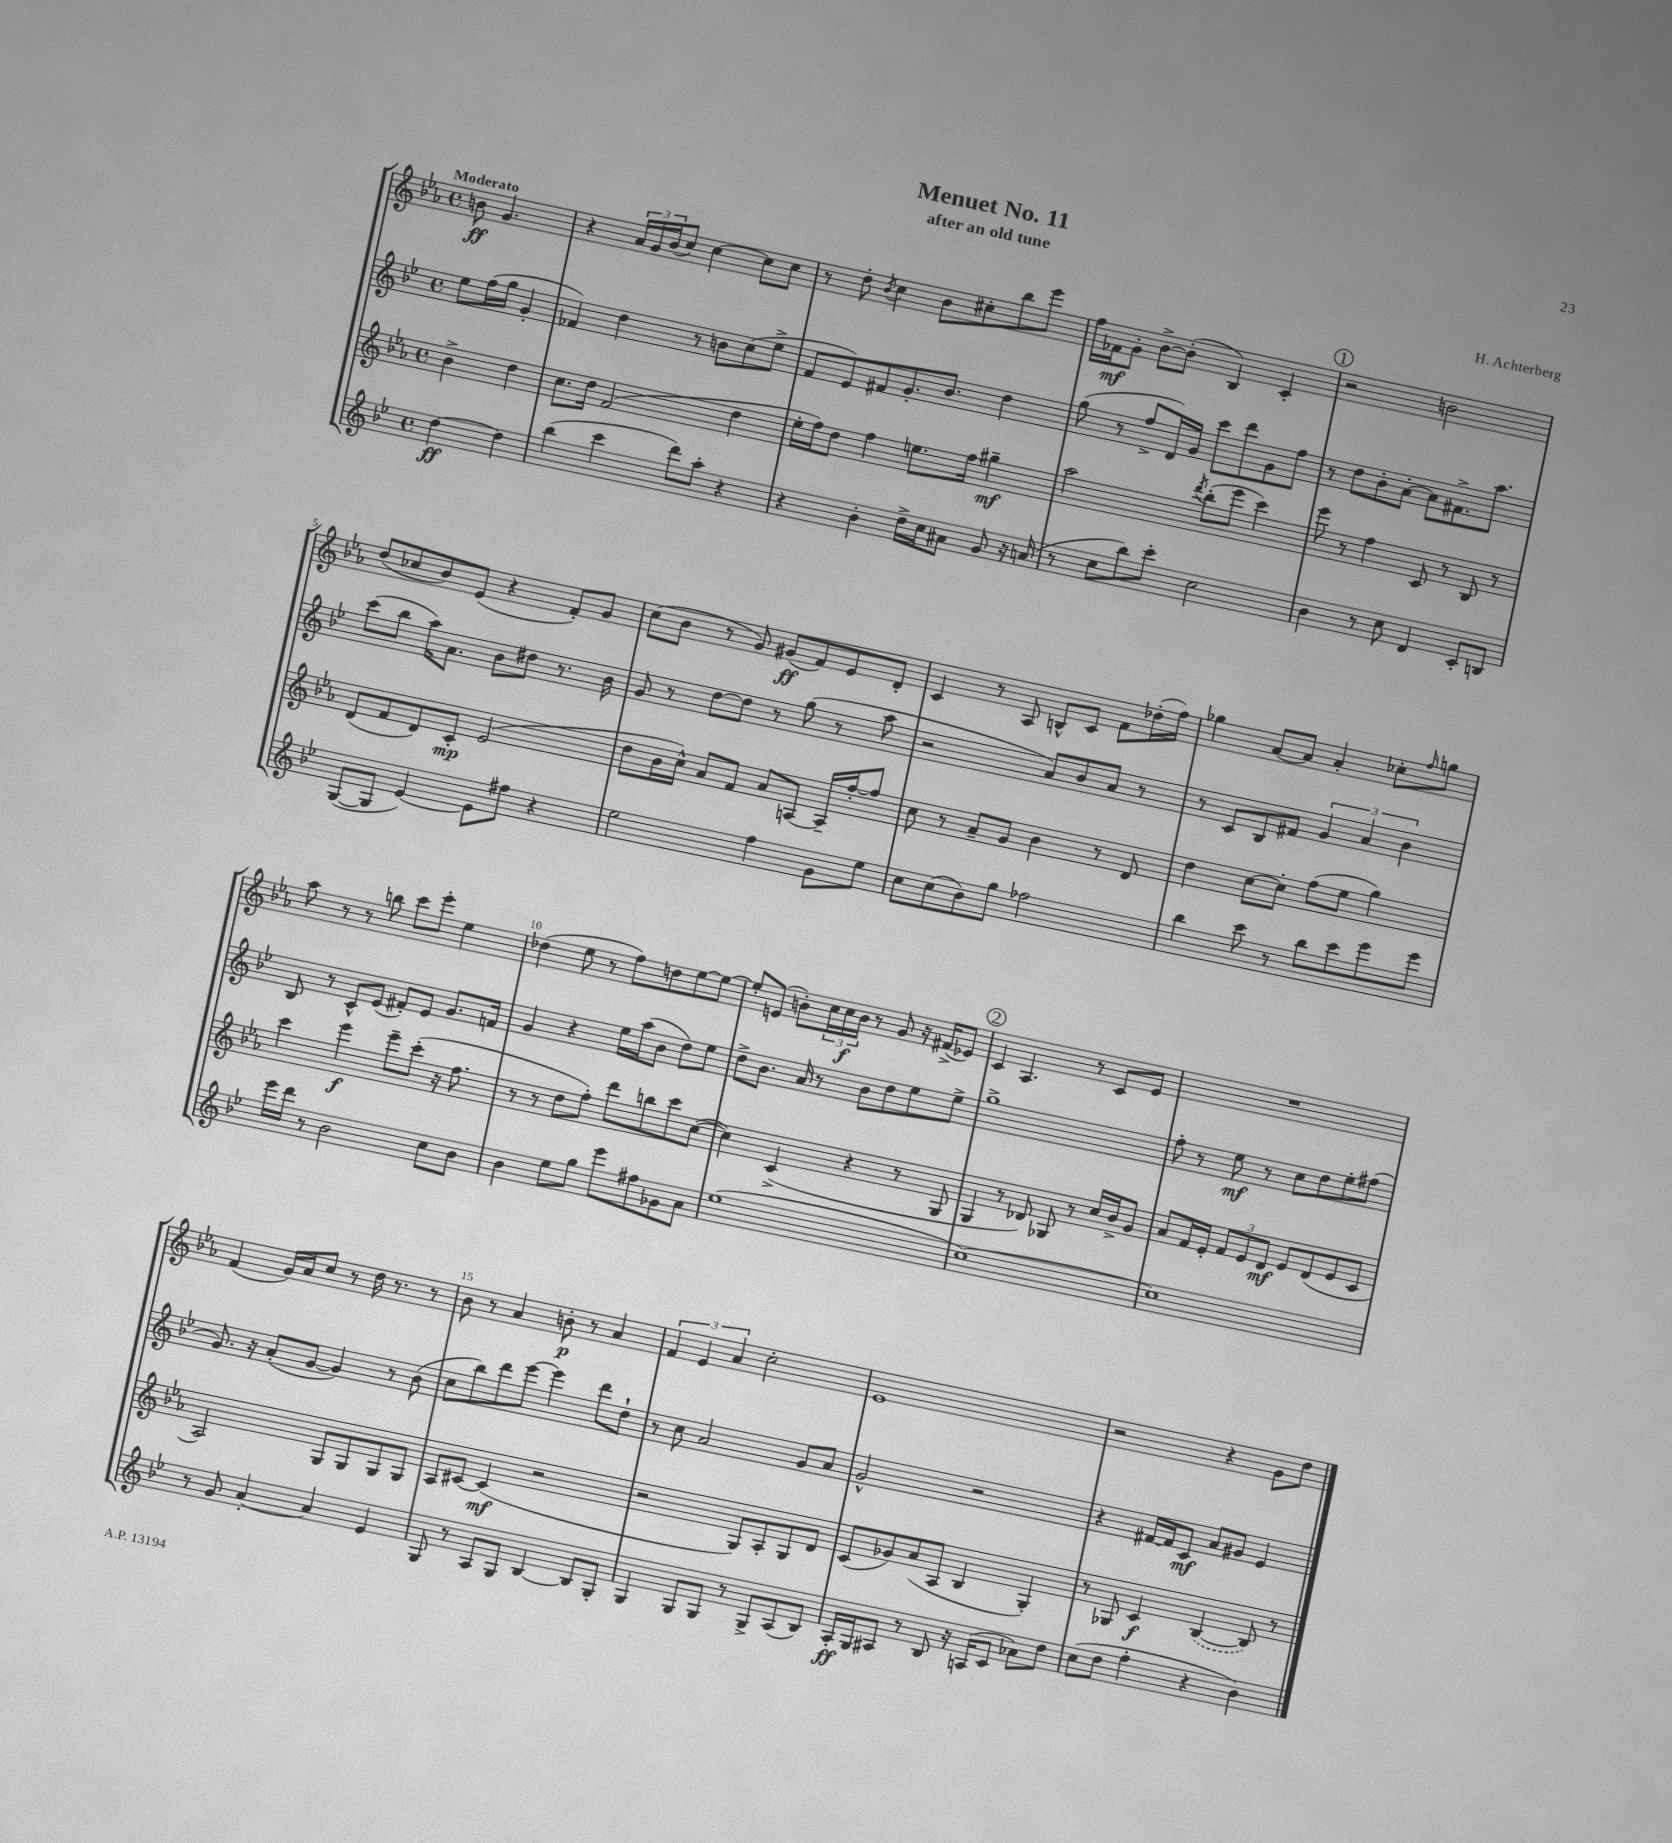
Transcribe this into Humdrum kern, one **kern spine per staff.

**kern	**kern	**kern	**kern
*staff4	*staff3	*staff2	*staff1
*clefG2	*clefG2	*clefG2	*clefG2
*k[b-e-]	*k[b-e-a-]	*k[b-e-]	*k[b-e-a-]
*M4/4	*M4/4	*M4/4	*M4/4
*met(c)	*met(c)	*met(c)	*met(c)
[4dd	4b-^	8ee-	8b
.	.	(16ff	4.g
.	.	16gg	.
4dd]	4dd	4g'	.
=	=	=	=
(4bb-	8.cc	4f-)	4r
.	16dd	.	.
4ccc	(2f	4dd	24a-
.	.	.	24g
.	.	.	(24b-
.	.	.	8cc)
8ddd)	.	8r	[4cc
8aa'	.	8b	.
4r	4dd	(8cc	8cc]
.	.	8ee-^	8cc
=	=	=	=
4r	16ee-'	8f	8r
.	16ff)	.	.
.	8dd	8e-)	8dd'
.	.	.	8qb-
4b-'	4ff	8f#	4cc
.	.	8.g'	.
16dd^	8.ee	.	8b-
16cc	.	8.b-	.
8a#	.	.	8cc#'
.	16ff	.	.
8g	4gg#~	4dd	8bb-
16r	.	.	8eee-
(16a	.	.	.
=	=	=	=
8r	2aa-	(8gg	16ff
.	.	.	16f-
8cc	.	8r	8g'
8bb-)	.	8ff^	[8b-^
8ccc'	.	16d)	(8b-']
.	.	16g	.
.	8qddd	.	.
2cc	(8bb-'	8ccc	4B-)
.	8eee-	8ddd	.
.	4ccc)	8g	4c'
.	.	8ff	.
=	=	=	=
4b-	8eee-	8r	2r
.	8r	8dd	.
8r	4ff	8b-'	.
8cc	.	[8a'	.
4d	8c	8a]	2b
.	8r	8.f#^	.
8c'	8B-	.	.
.	.	8.aa	.
8B	8r	.	.
=	=	=	=
([8G	(8d	(8ccc	(8dd
8G]	8f	8bb-	8cc-
[4e-)	8d)	16aa)	8b-)
.	.	8.a	.
.	8c'	.	(8e-
8e-]	(2e-	8b-	4r
8ff#	.	8dd#	.
4r	.	8.r	8f')
.	.	.	8g
.	.	16b-	.
=	=	=	=
2ee-	8dd	8g	(8cc
.	16b-	8r	8b-
.	16cc^^)	.	.
.	8a-	[8dd	8r
.	8f	8dd]	8g)
4ff	8a-	8r	(8g#
.	[8A	(8gg	8f)
8g	16A~]	8r	8e-
.	[16ff'	.	.
8ee-	8ff]	8aa	8d'
=	=	=	=
8cc	8cc	2r	4c
(8cc	8r	.	.
8b-)	8a-~	.	8r
8gg	8g	.	8A-
2ff-	4b-	8a)	8B^^
.	.	8b-	8c
.	8r	8a	8f
.	8d	8r	(16dd-'
.	.	.	16ff)
=	=	=	=
4bb-	4dd	8r	4gg-
.	.	8c	.
8ccc	[8cc	8B-	[8a-
8r	8cc']	8f#	8a-]
8bb-	(8ff	6g	4a-'
8ccc	8ee-	.	.
.	.	6a	.
8eee-	4gg)	.	8cc-'
.	.	6b-	.
.	.	.	16qqff
8eee-	.	.	8gg
=	=	=	=
16eee-	4ccc	8B-	8aa-
16ddd	.	.	.
8r	.	8r	8r
2b-	4eee-	8c^^	8r
.	.	(8e-	8bb
.	8eee-~	8f#')	8ccc
.	(8ccc'	8e-	8eee-'
8cc	16r	8.g	4ee-
.	8.ff	.	.
8b-	.	.	.
.	.	16f	.
=	=	=	=
4b-	8r	4g	(4dd-
.	8r	.	.
8ee-	8dd	4r	8ee-
8gg	8ff')	.	8r
8eee-	8ddd	16ee-	8ff)
.	.	(16aa	.
8ff#	8bb	8b-	8dd
8g-	8ccc	8dd)	[8ee-
8a	([8cc	8ee-	8ee-_
=	=	=	=
(1ee-	4cc])	8dd^	8ee-']
.	.	8.b-	(8e
.	(4c^	.	8b')
.	.	16a	.
.	.	8r	24cc
.	.	.	24cc
.	.	.	24b
.	4r	8b-	8r
.	.	8dd	8g
.	8r	8ee-	16r
.	.	.	(16f#^
.	8G	8ee-^	8e-)
=	=	=	=
[1cc)	4G	1gg^	4c
.	8r	.	4.A-
.	8d-)	.	.
.	8G-	.	.
.	8r	.	8r
.	16cc	.	8c
.	16b-^	.	.
.	8g	.	8e-
=	=	=	=
1cc]	8a-	8ff'	1r
.	16f	8r	.
.	16e-'	.	.
.	12f	8ee-	.
.	12e-	.	.
.	.	8r	.
.	12d	.	.
.	8e-	8cc	.
.	(8d	8dd	.
.	8e-	8ee-'	.
.	8c	(8ff#	.
=	=	=	=
8r	2A-)	8.g)	(4f
8g	.	.	.
.	.	16r	.
[4a'	.	(8a'	16g)
.	.	.	16a-
.	.	[8g	8cc
4a]	8G	4g])	8r
.	8G	.	16dd
.	.	.	8.r
4e-	8G	8r	.
.	8G	(8b-	8r
=	=	=	=
8G	8A-	8cc	8b-
8r	[8c#	8bb-)	8r
8A	(4c#]	8ddd	4a-
8G	.	[8eee-	.
[4B-	2r	4eee-]	8b'
.	.	.	8r
8B-]	.	8ddd	4a-
8G'	.	8dd`	.
=	=	=	=
4G	2r	8r	6f
.	.	8cc	.
.	.	.	6e-
8G	.	2a	.
.	.	.	6a-
8G	.	.	.
8r	8G)	.	2cc'
8G^	8A-'	.	.
(8A	8G	8g	.
8B-)	8d	8a	.
=	=	=	=
16A'	(8c	2g^^	1e-
16G	.	.	.
8A#	8g-)	.	.
8r	(8a-	.	.
8B-	8A-	.	.
16r	4B-	2r	.
(16A	.	.	.
8c	.	.	.
8a-)	4G')	.	.
8dd	.	.	.
=	=	=	=
(8cc	8r	4r	2r
8dd	8G-	.	.
4ff'	4c	[16f#	.
.	.	16f#]	.
.	.	8c	.
4r	([4B-	8a	4r
.	.	8g#	.
4b-)	8B-])	4e-	8g
.	8r	.	8dd
==	==	==	==
*-	*-	*-	*-
